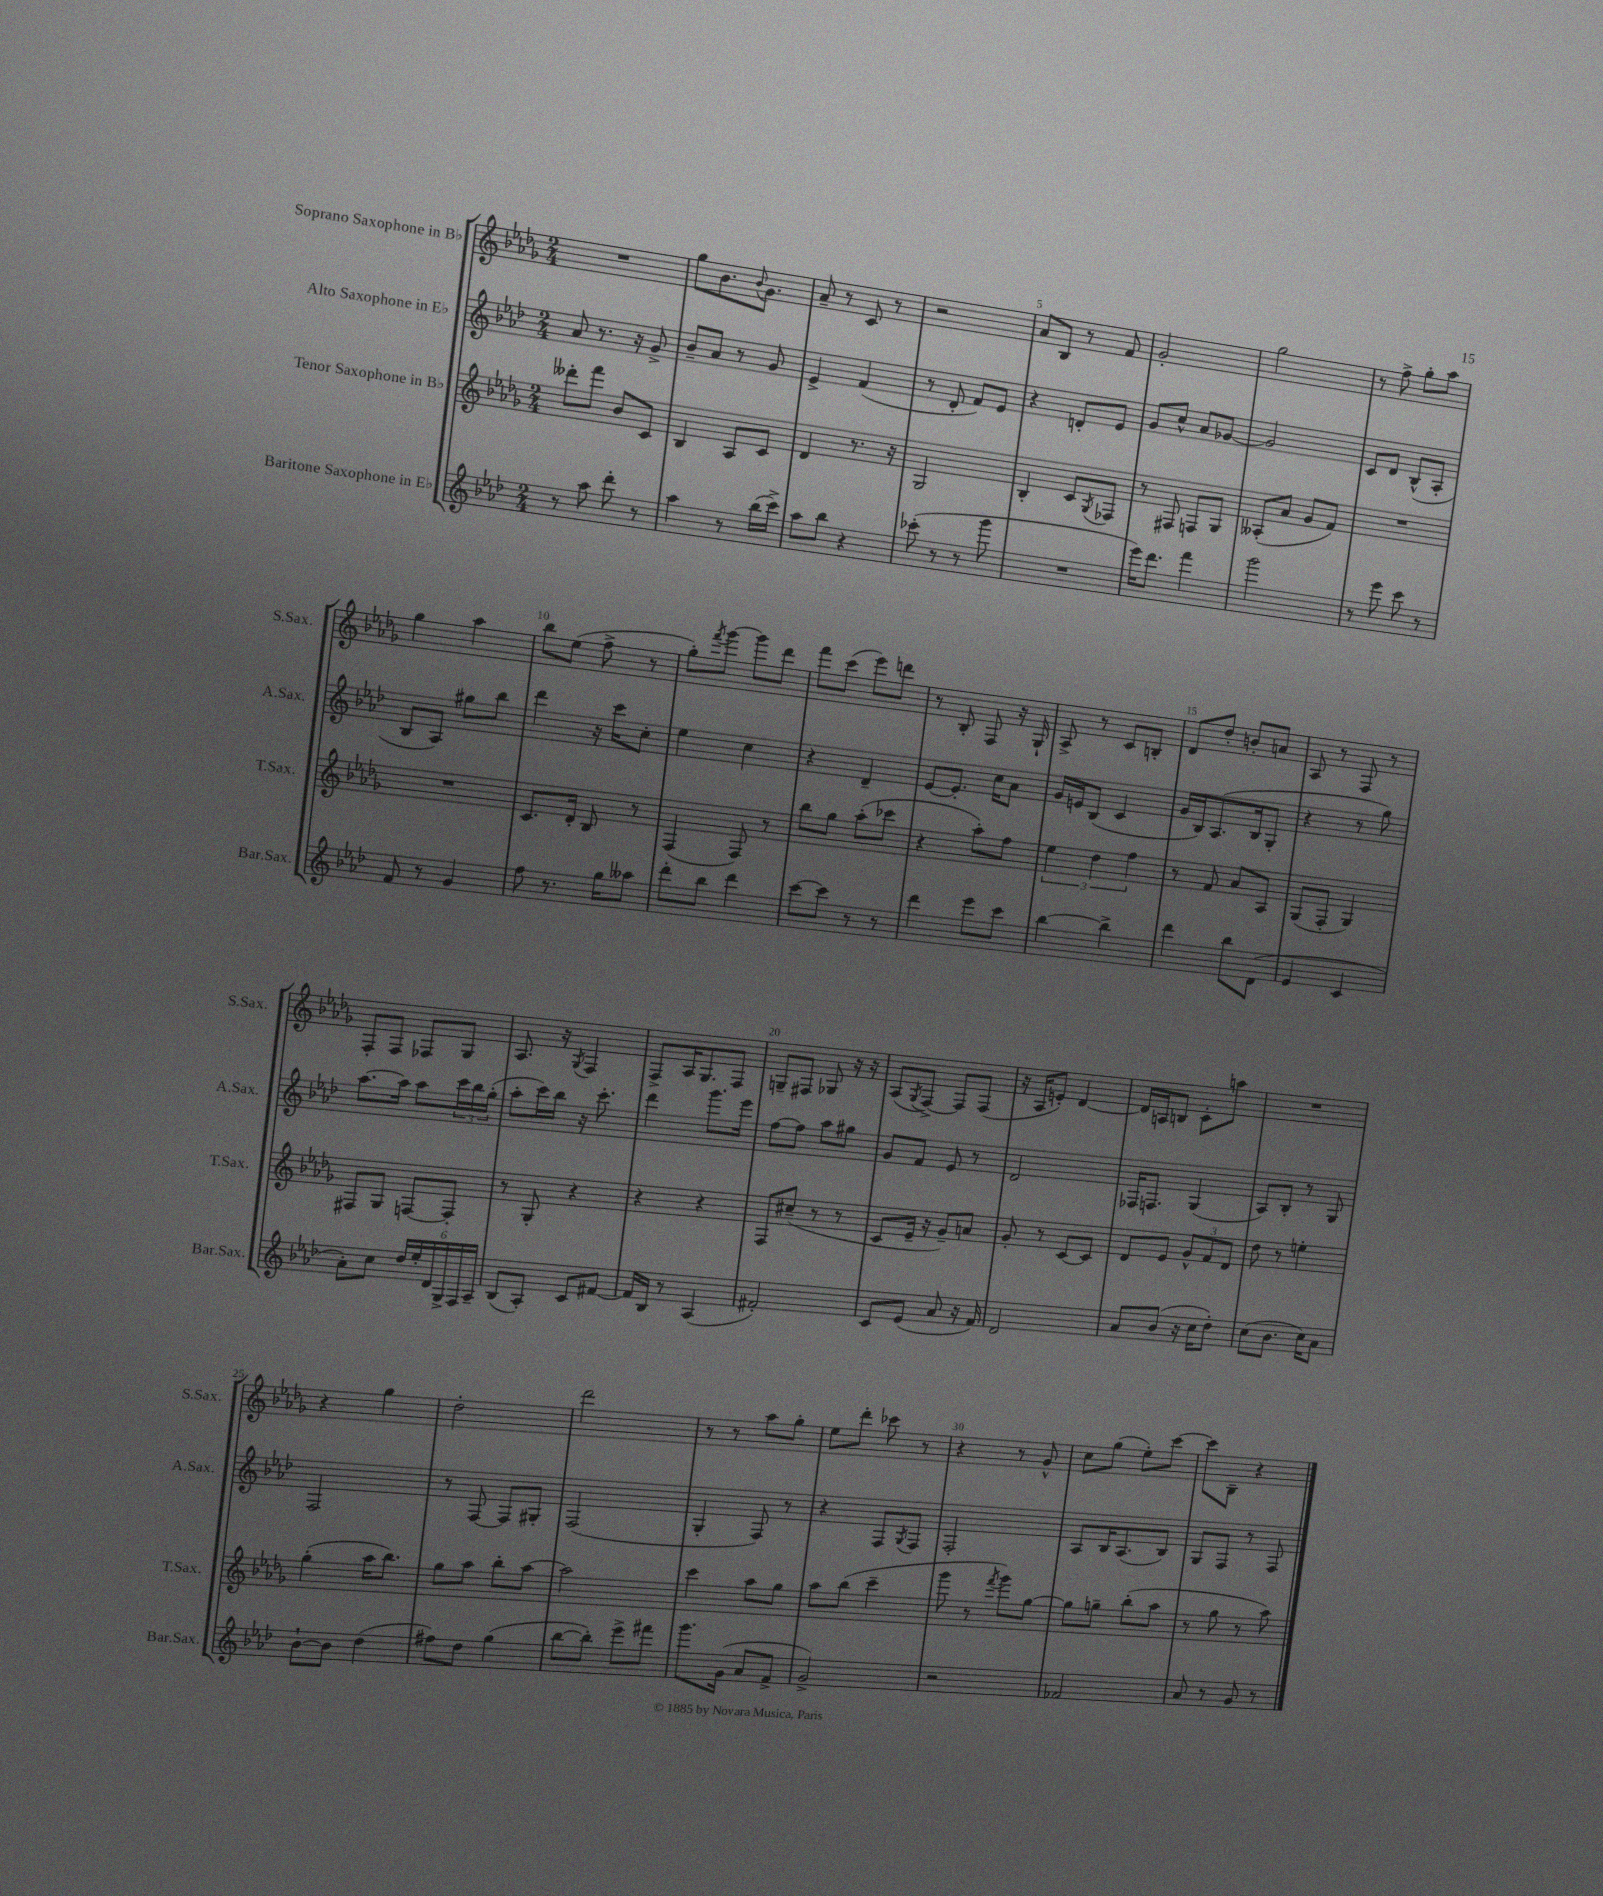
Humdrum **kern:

**kern	**kern	**kern	**kern
*part4	*part3	*part2	*part1
*staff4	*staff3	*staff2	*staff1
*I"Baritone Saxophone in E♭	*I"Tenor Saxophone in B♭	*I"Alto Saxophone in E♭	*I"Soprano Saxophone in B♭
*I'Bar.Sax.	*I'T.Sax.	*I'A.Sax.	*I'S.Sax.
*clefG2	*clefG2	*clefG2	*clefG2
*k[b-e-a-d-]	*k[b-e-a-d-g-]	*k[b-e-a-d-]	*k[b-e-a-d-g-]
*M2/4	*M2/4	*M2/4	*M2/4
=1	=1	=1	=1
8r	8ddd--X'\L	8a-/	2r
8aa-\	8fff\J	8.r	.
8ddd-'\	8b-/L	.	.
.	.	16r	.
8r	8c/J	8g^/	.
=2	=2	=2	=2
4aa-\	4B-/	8b-~/L	8gg-\L
.	.	8a-/J	8.b-\
8r	8A-/L	8r	.
.	.	.	8qqb-/
.	.	.	8.g-\J
(16bb-\LL	8c/J	8g/	.
16ccc^\JJ)	.	.	.
=3	=3	=3	=3
8aa-\L	4d-/	4e-^/	8a-~/
8bb-\J	.	.	8r
4r	8.r	(4f/	8c/
.	.	.	8r
.	16r	.	.
=4	=4	=4	=4
(8ccc-X'\	2G-/	8r	2r
8r	.	8d-'/	.
8r	.	8f/L)	.
8ggg\	.	8e-/J	.
=5	=5	=5	=5
2r	4B-'/	4r	8a-/L
.	.	.	8B-/J
.	8c/L	8dn'/L	8r
.	8qG-/	.	.
.	8F-X/J	8e-/J	8f/
=6	=6	=6	=6
16eee-\KL)	8r	8g/L	2g-'/
8.ddd-\J	.	.	.
.	8F#X/	8cc^^/J	.
4fff\	8Fn/L	8a-/L	.
.	8G-/J	[8g-X/J	.
=7	=7	=7	=7
2ggg\	(8A--X'/L	2g-/]	2gg-\
.	8a-/J	.	.
.	8g-/L	.	.
.	8f/J)	.	.
=8	=8	=8	=8
8r	2r	8c/L	8r
8eee-\	.	8d-/J	8ff^\
8ccc\	.	(8B-^^/L	8gg-'\L
8r	.	8A-'/J	8aa-\J
!!LO:LB:g=z
=9	=9	=9	=9
8f/	2r	8B-/L	4gg-\
8r	.	8A-/J)	.
4g/	.	8gg#X\L	4aa-\
.	.	8bb-\J	.
=10	=10	=10	=10
8ff\	8.c/L	4ddd-\	8bb-\L
8.r	.	.	(8ee-\J
.	16d-'/Jk	.	.
.	8B-/	16r	8ff^\
16gg\KL	.	16ccc\KL	.
8aa--X\J	8r	8cc'\J	8r
=11	=11	=11	=11
8ddd-'\L	(4F/	4ee-\	8gg-'\L)
.	.	.	8qfff/
8bb-\J	.	.	[8ggg-\J
4ddd-\	8F/)	4cc\	8ggg-\L]
.	8r	.	8ddd-\J
=12	=12	=12	=12
[8ccc\L	8bb-\L	4r	8fff\L
8ccc\J]	8gg-\J	.	(8ccc\J
8r	(8aa-'\L	4d-~/	8eee-\L)
8r	8ccc-X\J	.	8dddn\J
=13	=13	=13	=13
4ddd-\	4r	[8e-/L	8r
.	.	8.e-'/J]	8B-'/
8eee-\L	8aa-'\L)	.	8F/
.	.	16cc\KL	.
8ccc\J	8ff\J	8a-\J	16r
.	.	.	16G-`/
=14	=14	=14	=14
[4bb-\	6ee-\	16g/LL	8A-^/
.	.	16en/J	.
.	.	(8B-/J	8r
.	6dd-\	.	.
4bb-^\]	.	4c/	8c/L
.	6ff\	.	.
.	.	.	8Bn'/J
=15	=15	=15	=15
4ddd-\	8r	16g/LL	8d-/L
.	.	16B-/J)	.
.	8f/	(8.A-/	8dd-'/J
8bb-\L	8a-/L	.	8bn'/L
.	.	16B-/k	.
(8d-\J	8A-/J	8G'/J	8an/J
=16	=16	=16	=16
4e-/	(8G-/L	4r	8A-/
.	8F'/J	.	8r
4c/	4G-/)	8r	8F/
.	.	8gg\)	8r
!!LO:LB:g=z
=17	=17	=17	=17
8a-'\L)	8F#X/L	[8.aa-\L	8F'/L
8cc\J	8G-/J	.	8F/J
.	.	16aa-\Jk]	.
24dd-/LL	[8Fn/L	8aa-\L	8F-X/L
24ee-'/	.	.	.
24d-/	.	.	.
24G^/	8F'/J]	24ccc\L	8G-/J
24F/	.	24bb-\	.
24A-~/JJ	.	(24gg'\JJ	.
=18	=18	=18	=18
(8B-/L	8r	8aa-'\L	8.A-/
8A-'/J)	8G-'/	16ccc\L)	.
.	.	16bb-\JJ	16r
.	.	.	8qG-/
8c/L	4r	16r	4F/
.	.	8.ccc'\	.
[8f#X/J	.	.	.
=19	=19	=19	=19
16f#/LL]	4r	4ddd-\	8F^/L
16B-/JJ	.	.	.
8r	.	.	16A-/K
.	.	.	8.G-/
(4A-/	4r	8.ggg\L	.
.	.	.	8F/J
.	.	16eee-\Jk	.
=20	=20	=20	=20
2f#X'/)	8F/L	[8ff\L	8Gn~/L
.	(8cc#X~/J	8ff\J]	8F#X/J
.	8r	8aa-\L	8G-X/
.	8r	8gg#X\J	16r
.	.	.	16r
=21	=21	=21	=21
8c/L	8c/L	8g/L	(8A-/L
.	.	.	8qG-/
(8e-/J	16e-~/Jk	8f/J	[8F^/J)
.	16r	.	.
8a-/	8g-~/L)	8e-/	8F/L]
16r	8an/J	8r	(8F/J
16f/)	.	.	.
=22	=22	=22	=22
2d-/	8g-'/	2d-/	16r
.	.	.	16A-/KL
.	8r	.	8en'/J)
.	[8c/L	.	[4d-/
.	8c/J]	.	.
=23	=23	=23	=23
8a-/L	8d-/L	16F-X/KL	16d-/LL]
.	.	8.Fn/J	16An/J
(8b-/J	8e-/J	.	8Bn/J
16r	12g-^^/L	(4G/	8c'\L
16cc\KL	.	.	.
.	12f/	.	.
8dd-'\J)	.	.	8aan\J
.	12d-/J	.	.
=24	=24	=24	=24
(8cc\L	8dd-\	8A-/L)	2r
8.b-\J	8r	8B-'/J	.
.	4een'\	8r	.
16cc\KL)	.	.	.
8a-\J	.	8G/	.
!!LO:LB:g=z
=25	=25	=25	=25
[8b-`\L	(4gg-'\	2F/	4r
8b-\J]	.	.	.
(4dd-\	16aa-\KL	.	4gg-\
.	8.bb-\J)	.	.
=26	=26	=26	=26
8ff#X\L)	8gg-\L	8r	2dd-'\
8dd-\J	8aa-\J	[8F/	.
(4gg\	8bb-'\L	8F/L]	.
.	[8aa-\J	8G#X'/J	.
=27	=27	=27	=27
[8bb-\L	2aa-\]	(2F/	2ddd-\
8bb-'\J])	.	.	.
8eee-^\L	.	.	.
8fff#X\J	.	.	.
=28	=28	=28	=28
8.ggg\L	4ccc\	4G'/	8r
.	.	.	8r
(16g\Jk	.	.	.
8a-/L	8aa-\L	8F/)	8aa-\L
8f^/J	8gg-\J	8r	8gg-'\J
=29	=29	=29	=29
2g^/)	8aa-\L	4r	8ee-\L
.	(8bb-\J	.	8ddd-'\J
.	4ccc~\	8F/L	8ccc-X\
.	.	8qG/	.
.	.	8F/J	8r
=30	=30	=30	=30
2r	8ggg-\	2F'/	4r
.	8r	.	.
.	8qfff/	.	.
.	8ggg-\L)	.	8r
.	[8gg-\J	.	8g-^^/
=31	=31	=31	=31
2f-X/	8gg-\L]	8A-/L	8cc\L
.	8ggn~\J	16B-/K	(8gg-\J
.	.	(8.A-/	.
.	(8bb-'\L	.	8ee-'\L)
.	8aa-\J	8B-/J)	[8ccc\J
=32	=32	=32	=32
8a-/	8r	8G/L	8ccc\L]
8r	8gg-\	8F/J	8B-~\J
8g/	8r	8r	4r
8r	8aa-\)	8F/	.
==	==	==	==
*-	*-	*-	*-
